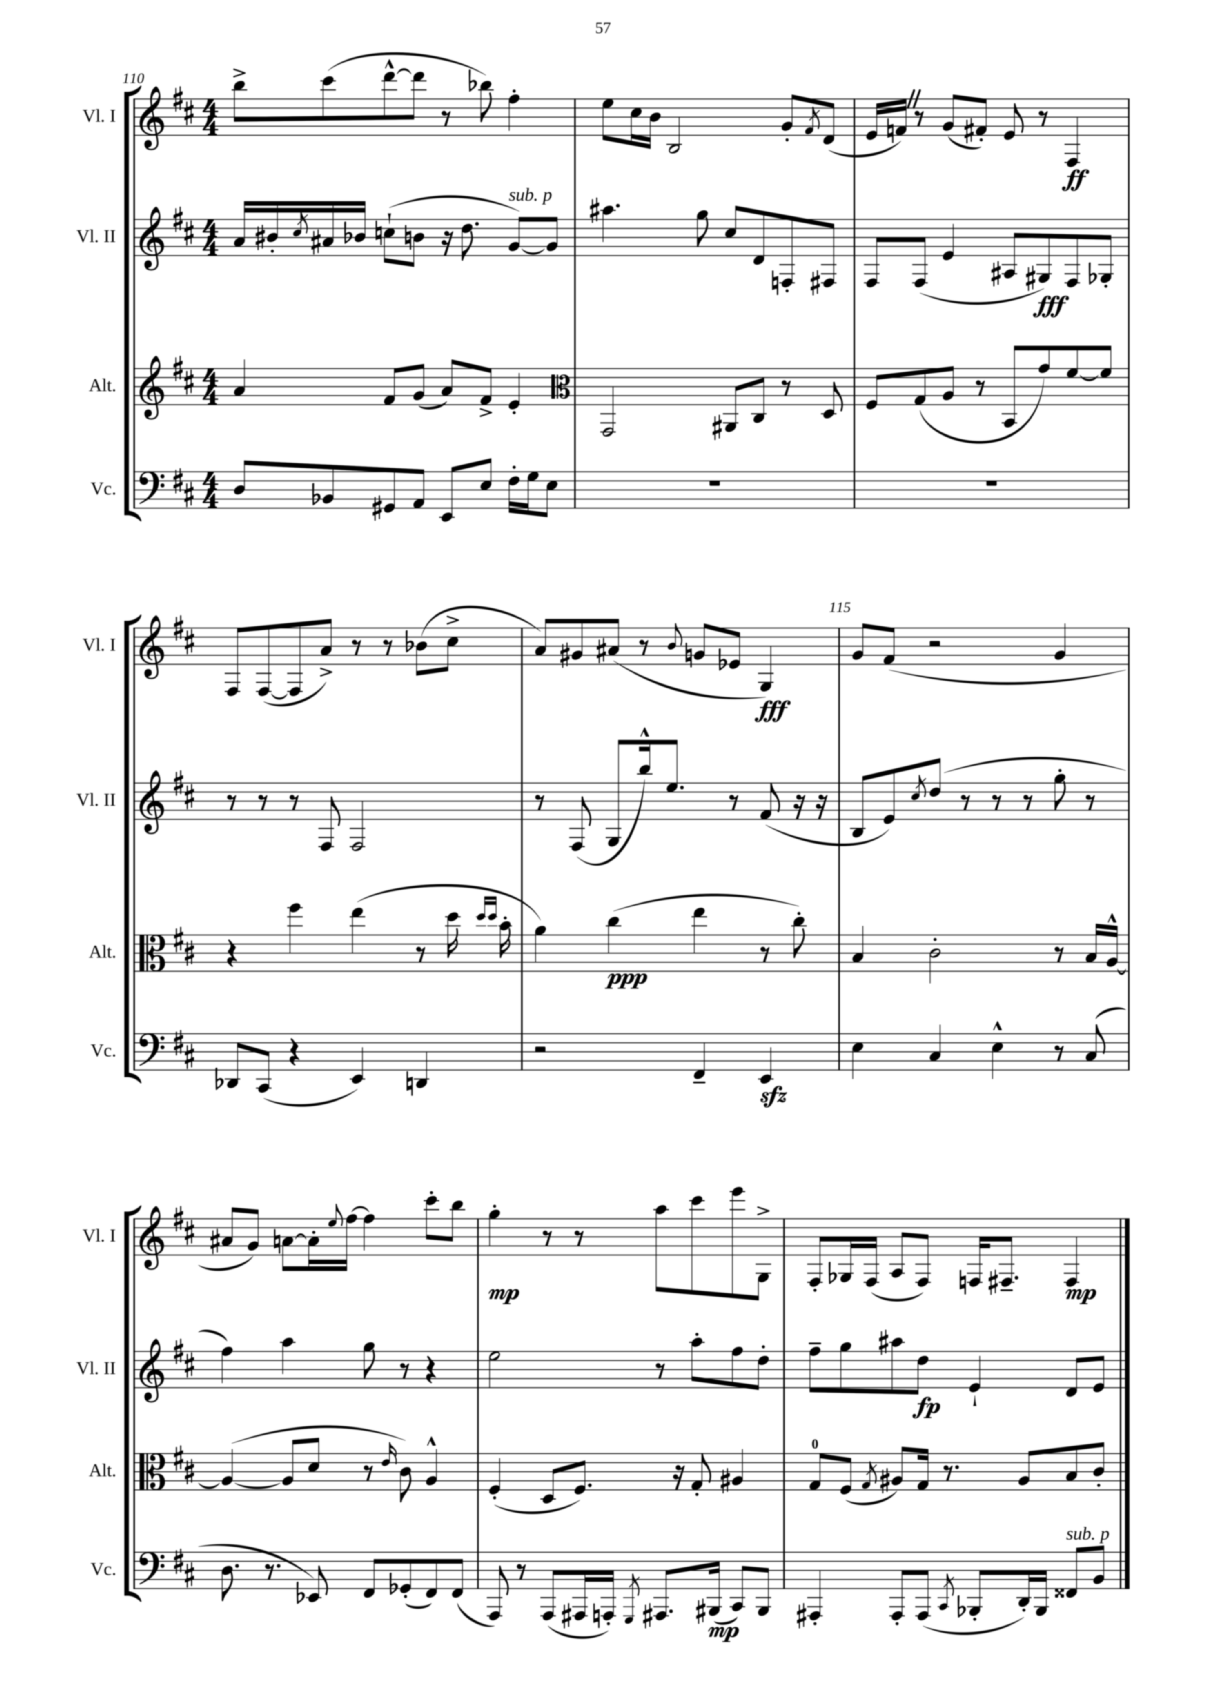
<<
\new StaffGroup <<
\new Staff = "s0" \with { instrumentName = "Vl. I" shortInstrumentName = "Vl. I" } {
    \clef treble \key d \major \numericTimeSignature \time 4/4
    b''8-> cis'''8( d'''8~-^ d'''8 r8 bes''8) fis''4-. |
    e''8 cis''16 b'16 b2 g'8-. \acciaccatura { fis'8 } d'8( |
    e'16 f'16) \once \override BreathingSign.text = \markup { \musicglyph "scripts.caesura.straight" } \breathe r8 g'8( fis'8-.) e'8 r8 fis4\ff |
    fis8 fis8~( fis8 a'8->) r8 r8 bes'8( cis''8-> |
    a'8) gis'8 ais'8( r8 \appoggiatura { b'8 } g'8 ees'8 g4\fff) |
    g'8 fis'8( r2 g'4 |
    ais'8 g'8) a'8~ a'16-. \appoggiatura { e''8 } fis''16~ fis''4 cis'''8-. b''8 |
    g''4-.\mp r8 r8 a''8 cis'''8 e'''8 g8-> |
    fis8-. ges16 fis16( a8 fis8) f16 fis8.-- fis4\mp \bar "|." |
}
\new Staff = "s1" \with { instrumentName = "Vl. II" shortInstrumentName = "Vl. II" } {
    \clef treble \key d \major \numericTimeSignature \time 4/4
    a'16 bis'16-. \acciaccatura { cis''8 } ais'16 bes'16 c''8-!( b'8 r16 d''8. g'8~^\markup { \italic "sub. p" }) g'8 |
    ais''4. g''8 cis''8 d'8 f8-. fis8 |
    fis8 fis8( e'4 ais8 gis8\fff) fis8 ges8-. |
    r8 r8 r8 fis8 fis2 |
    r8 fis8( g8 b''16-^) e''8. r8 fis'8( r16 r16 |
    b8 e'8) \acciaccatura { cis''8 } d''8( r8 r8 r8 g''8-. r8 |
    fis''4) a''4 g''8 r8 r4 |
    e''2 r8 a''8-. fis''8 d''8-. |
    fis''8-- g''8 ais''8 d''8\fp e'4-! d'8 e'8 \bar "|." |
}
\new Staff = "s2" \with { instrumentName = "Alt." shortInstrumentName = "Alt." } {
    \clef treble \key d \major \numericTimeSignature \time 4/4
    a'4 fis'8 g'8( a'8) fis'8-> e'4-. |
    \clef alto g,2 ais,8 cis8 r8 d8 |
    fis8 g8( a8 r8 b,8 g'8) fis'8~ fis'8 |
    r4 fis''4 e''4( r8 d''16 \grace { d''16 d''16 } b'16-. |
    a'4) cis''4\ppp( e''4 r8 cis''8-.) |
    b4 cis'2-. r8 b16 a16~-^ |
    a4~( a8 d'8 r8 \grace { e'16 } cis'8) a4-^ |
    fis4-.( d8 fis8.) r16 g8-. ais4 |
    g8-0 fis8( \acciaccatura { g8 } ais8) g16 r8. ais8 b8 cis'8-. \bar "|." |
}
\new Staff = "s3" \with { instrumentName = "Vc." shortInstrumentName = "Vc." } {
    \clef bass \key d \major \numericTimeSignature \time 4/4
    d8 bes,8 gis,8 a,8 e,8 e8 fis16-. g16 e8 |
    R1 |
    R1 |
    des,8 cis,8( r4 e,4) d,4 |
    r2 fis,4-- e,4\sfz |
    e4 cis4 e4-^ r8 cis8( |
    d8. r8. ees,8) fis,8 ges,8-.( fis,8) fis,8( |
    a,,8) r8 a,,8( ais,,16 a,,16-.) \acciaccatura { g,,8 } ais,,8. bis,,16\mp( cis,8) bis,,8 |
    ais,,4-. ais,,8-. ais,,8( \acciaccatura { cis,8 } bes,,8-. d,16-.) bes,,16 fisis,8^\markup { \italic "sub. p" } b,8 \bar "|." |
}
>>
>>
\layout { \context { \Score currentBarNumber = #110 \override BarNumber.break-visibility = ##(#f #t #t) barNumberVisibility = #(every-nth-bar-number-visible 5) } }
